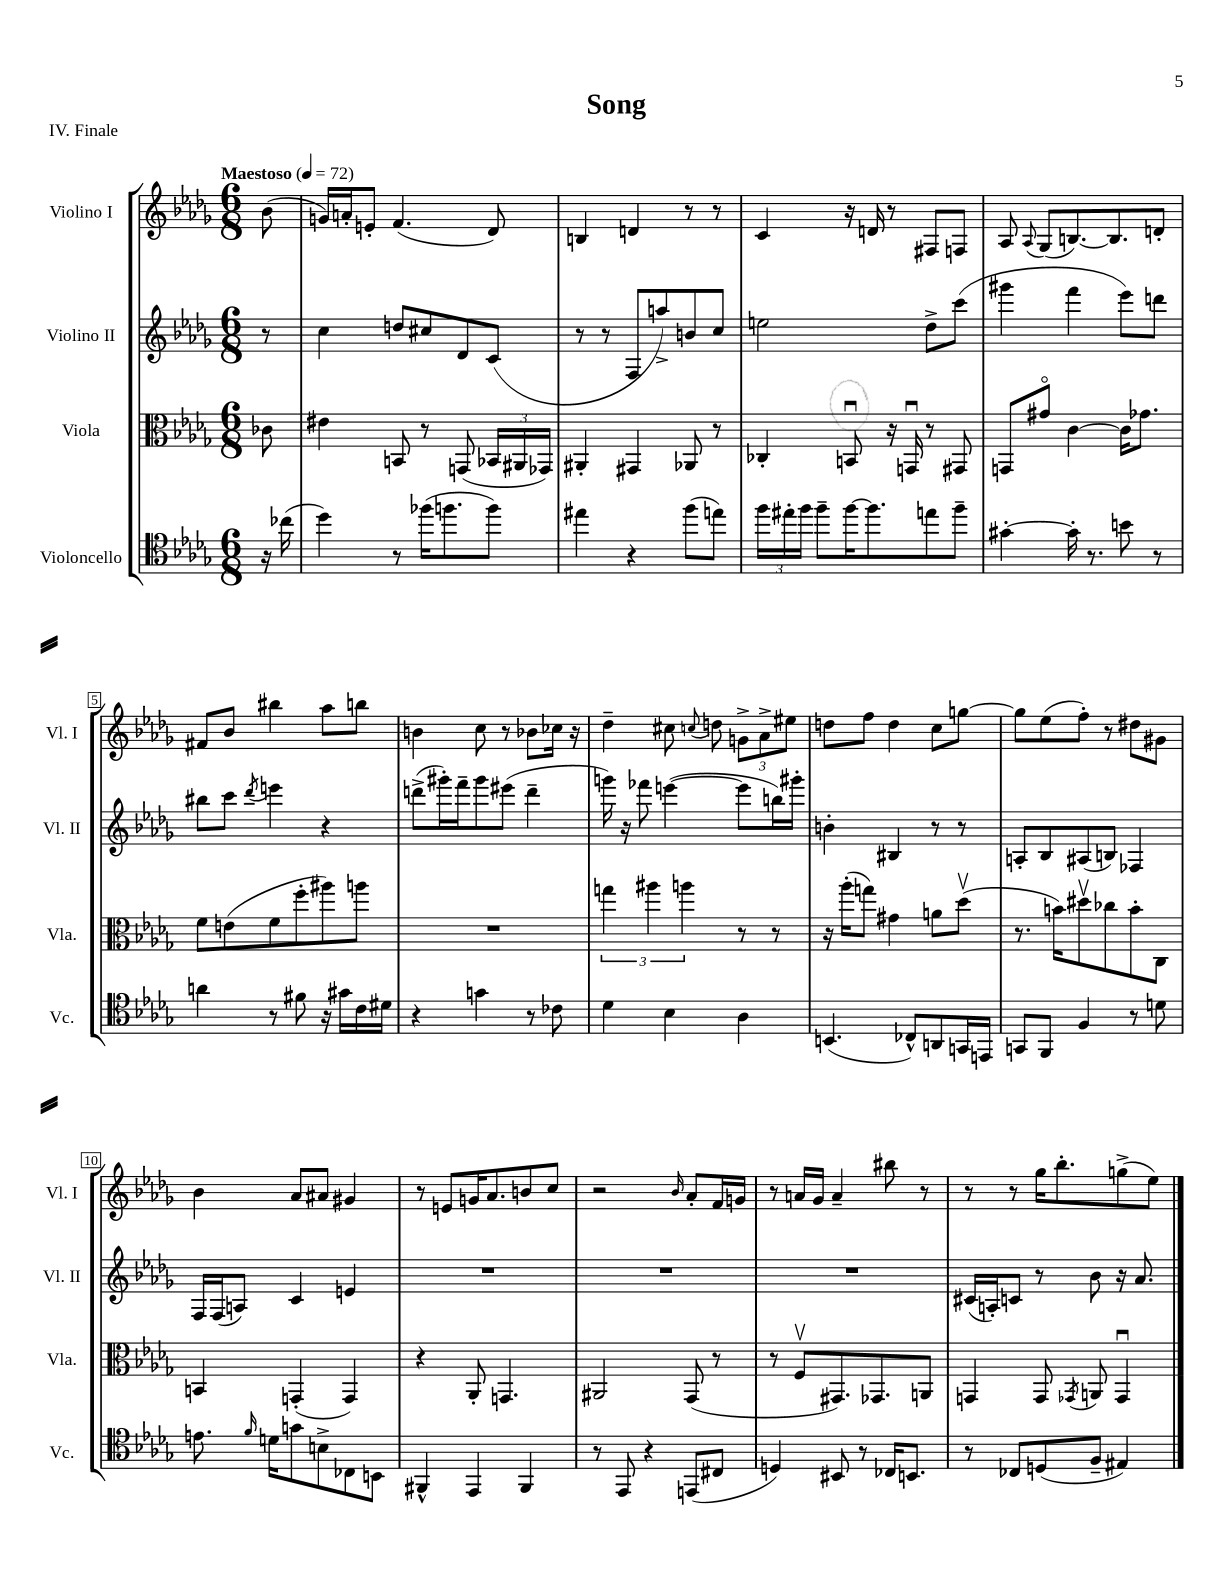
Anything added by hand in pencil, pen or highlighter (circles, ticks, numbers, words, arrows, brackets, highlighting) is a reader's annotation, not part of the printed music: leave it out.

**kern	**kern	**kern	**kern
*part4	*part3	*part2	*part1
*staff4	*staff3	*staff2	*staff1
*I"Violoncello	*I"Viola	*I"Violino II	*I"Violino I
*I'Vc.	*I'Vla.	*I'Vl. II	*I'Vl. I
*clefC4	*clefC3	*clefG2	*clefG2
*k[b-e-a-d-g-]	*k[b-e-a-d-g-]	*k[b-e-a-d-g-]	*k[b-e-a-d-g-]
*M6/8	*M6/8	*M6/8	*M6/8
*MM72	*MM72	*MM72	*MM72
=	=	=	=
!	!	!	!LO:TX:a:B:t=Maestoso
16r	8c-X\	8r	(8b-\
(16cc-X\	.	.	.
=1	=1	=1	=1
4dd-\)	4e#X\	4cc\	16gn/LL)
.	.	.	16an'/J
.	.	.	8en'/J
8r	8BBn/	8ddn/L	(4.f/
(16ff-X\KL	8r	8cc#X/	.
8.ffn\	.	.	.
.	(8GGn/	8d-/	.
8ff\J)	24BB-X/LL	(8c/J	8d-/)
.	24AA#X/	.	.
.	24GG-X/JJ)	.	.
=2	=2	=2	=2
4ee#X\	4AA#X'/	8r	4Bn/
.	.	8r	.
4r	4GG#X/	8F/L	4dn/
.	.	8aan^/)	.
(8ff\L	8AA-X/	8bn/	8r
8een\J)	8r	8cc/J	8r
=3	=3	=3	=3
24ff\LL	4C-X'/	2een\	4c/
24ee#X'\	.	.	.
24ff\JJ	.	.	.
8ff~\L	.	.	.
[16ff\K	8BBnu/	.	16r
8.ff\]	.	.	16dn/
.	16r	.	8r
.	16GGnu/	.	.
8een\	8r	8dd-^\L	8F#X/L
8ff~\J	8GG#X/	(8ccc\J	8Fn/J
=4	=4	=4	=4
[4g#X'\	8GGn/L	4ggg#X\	8A-/
.	.	.	8qqA-/
.	8g#X/J	.	(8G-/L
16g#'\]	[4c\	4fff\	[8.Bn/)
8.r	.	.	.
.	.	.	8.B/]
8bn\	16c\KL]	8eee-\L)	.
.	8.g-X\J	.	.
8r	.	8dddn\J	8dn'/J
!!LO:LB:g=z
=5	=5	=5	=5
4an\	8f\L	8bb#X\L	8f#X/L
.	(8en\	8ccc\J	8b-/J
.	.	8qddd-/	.
8r	8f\	4eeen\	4bb#X\
8f#X\	8ff'\	.	.
16r	8aa#X\)	4r	8aa-\L
16g#X\LL	.	.	.
16c\	8aan\J	.	8bbn\J
16d#X\JJ	.	.	.
=6	=6	=6	=6
4r	2.r	(8dddn^\L	4bn\
.	.	16ggg#X'\L)	.
.	.	16fff~\J	.
4gn\	.	8ggg#\	8cc\
.	.	(8eee#X\J	8r
8r	.	4ddd~\	8b-X\L
8c-X\	.	.	16cc-X\Jk
.	.	.	16r
=7	=7	=7	=7
4d-\	6ggn\	16gggn\)	4dd-~\
.	.	16r	.
.	.	8fff-X\	.
.	6aa#X\	.	.
4B-\	.	([4eeen\	8cc#X\
.	6aan\	.	.
.	.	.	8qqccn/
.	.	.	8ddn\
4A-\	8r	8eee\L]	12gn^\L
.	.	.	12a-^\
.	8r	16bbn\L)	.
.	.	.	12ee#X\J
.	.	16ggg#X'\JJ	.
=8	=8	=8	=8
(4.BBn/	16r	4bn'\	8ddn\L
.	(16aa-'\KL	.	.
.	8ggn\J)	.	8ff\J
.	4g#X\	4B#X/	4dd\
8C-X^^/L)	.	.	.
8AAn/	8an\L	8r	8cc\L
16GGn/L	(8dd-v\J	8r	[8ggn\J
16EEn/JJ	.	.	.
=9	=9	=9	=9
8GGn/L	8.r	8An'/L	8gg\L]
8FF/J	.	8B-/	(8ee-\
.	16bn\KL)	.	.
4F/	8dd#Xv\	(8A#X/	8ff'\J)
.	8cc-X\	8Bn/J)	8r
8r	8b'\	4F-X/	8dd#X\L
8dn\	8C\J	.	8g#X\J
!!LO:LB:g=z
=10	=10	=10	=10
8.en\	4BBn/	16F/LL	4b-\
.	.	(16F/J	.
.	.	8An/J)	.
16qqf/	.	.	.
16dn\KL	.	.	.
8gn\	(4GGn'/	4c/	8a-/L
8Bn^\	.	.	8a#X/J
8C-X\	4GG/)	4en/	4g#X/
8BBn\J	.	.	.
=11	=11	=11	=11
4FF#X^^/	4r	2.r	8r
.	.	.	8en/L
4EE-/	8AA-'/	.	16gn/K
.	.	.	8.a-/
.	4.GGn/	.	.
4FF#/	.	.	8bn/
.	.	.	8cc/J
=12	=12	=12	=12
8r	2AA#X/	2.r	2r
8EE-/	.	.	.
4r	.	.	.
.	.	.	16qqb-/
(8EEn/L	(8GG-/	.	8a-'/L
8C#X/J	8r	.	16f/L
.	.	.	16gn/JJ
=13	=13	=13	=13
4Dn/)	8r	2.r	8r
.	8Fv/L	.	16an/LL
.	.	.	16g-/JJ
8BB#X/	8.GG#X/)	.	4a~/
8r	.	.	.
.	8.GG-X/	.	.
16C-X/KL	.	.	8bb#X\
8.BBn/J	.	.	.
.	8AAn/J	.	8r
=14	=14	=14	=14
8r	4GGn/	(16c#X/LL	8r
.	.	16An'/J)	.
8C-X/L	.	8cn/J	8r
(8Dn/	8GG/	8r	16gg-\KL
.	.	.	8.bb-'\
.	8qGG-X/	.	.
8F~/J	8AAn/	8b-\	.
4E#X/)	4GG-u/	16r	(8ggn^\
.	.	8.a-/	.
.	.	.	8ee-\J)
==	==	==	==
*-	*-	*-	*-
